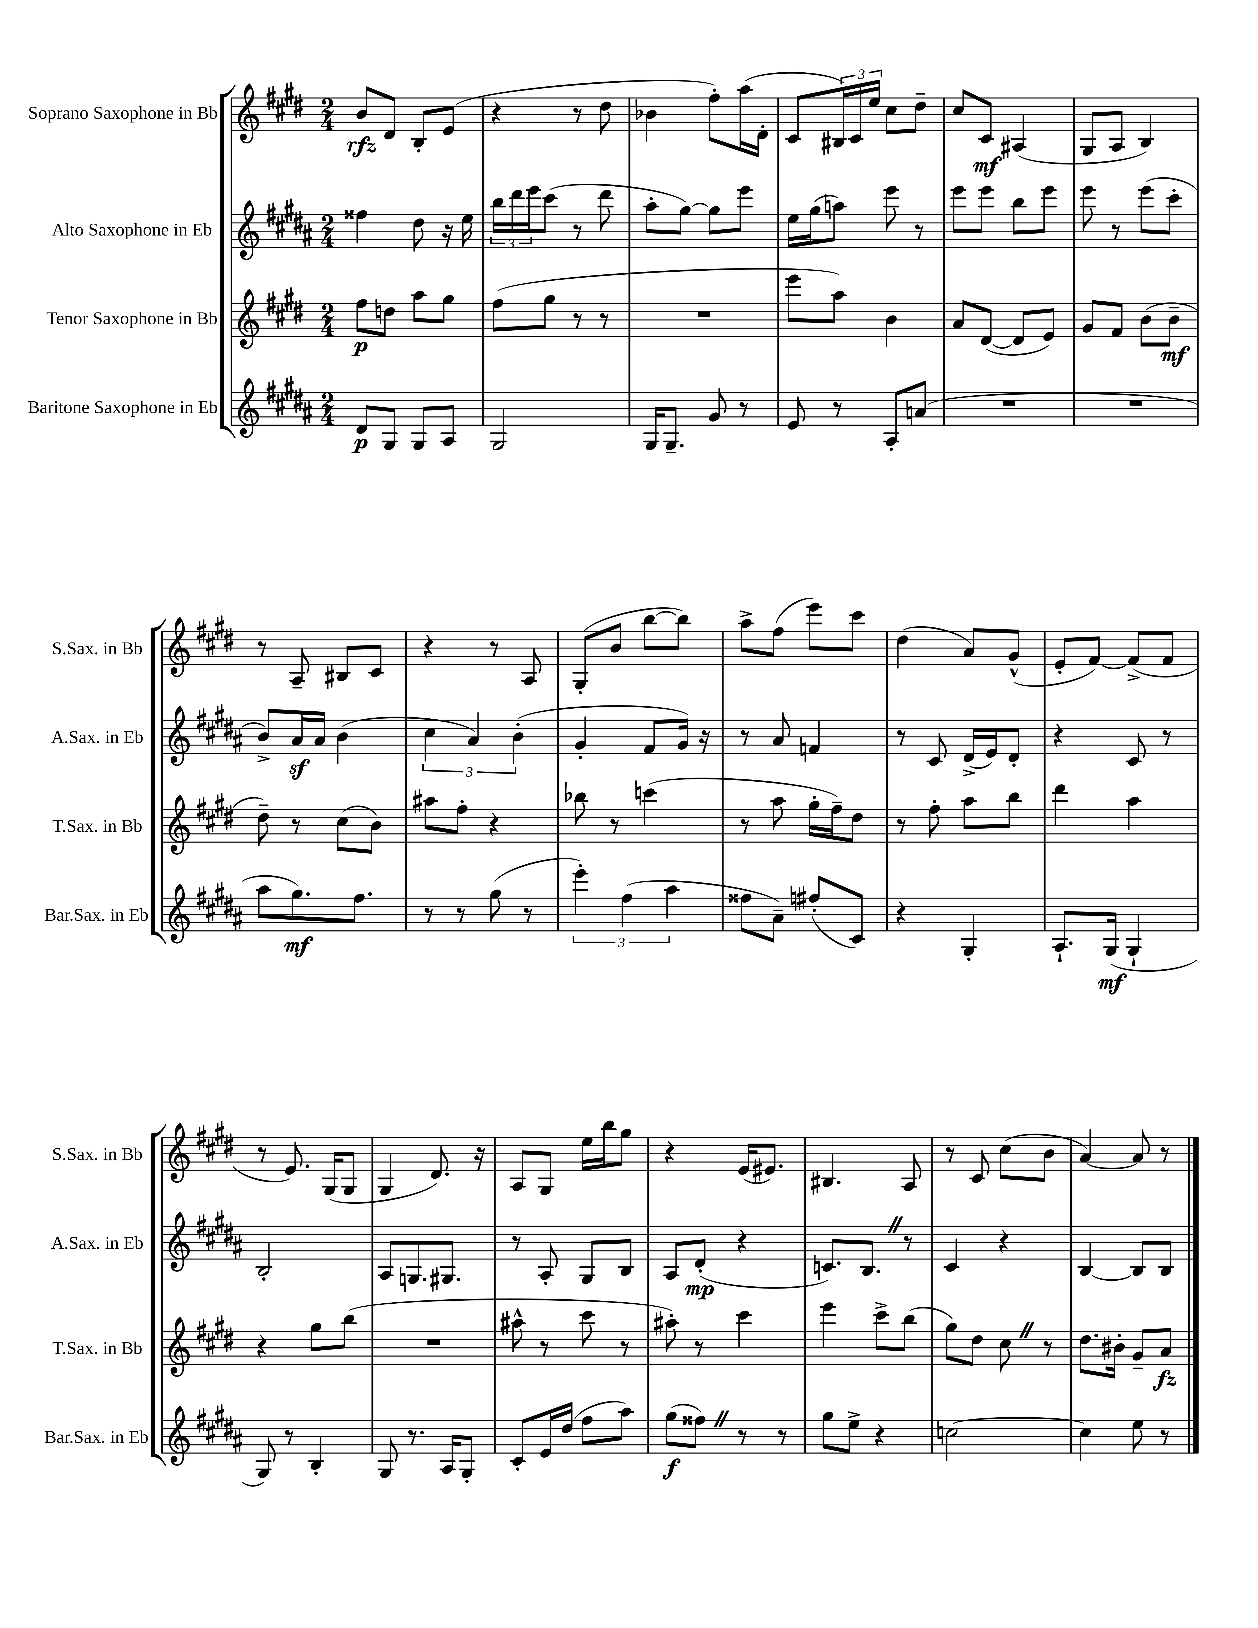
<<
\new StaffGroup <<
\new Staff = "s0" \with { instrumentName = "Soprano Saxophone in Bb" shortInstrumentName = "S.Sax. in Bb" } {
    \clef treble \key e \major \numericTimeSignature \time 2/4
    b'8\rfz dis'8 b8-. e'8( |
    r4 r8 dis''8 |
    bes'4 fis''8-.) a''16( dis'16-. |
    cis'8 \tuplet 3/2 { bis16) cis'16 e''16 } cis''8 dis''8-- |
    cis''8 cis'8\mf ais4( |
    gis8 a8 b4) |
    r8 a8-- bis8 cis'8 |
    r4 r8 a8 |
    gis8-.( b'8 b''8~ b''8) |
    a''8-> fis''8( e'''8) cis'''8 |
    dis''4( a'8) gis'8-^( |
    e'8-. fis'8~) fis'8->( fis'8 |
    r8 e'8.) gis16( gis8 |
    gis4 dis'8.) r16 |
    a8 gis8 e''16 b''16 gis''8 |
    r4 e'16( eis'8.) |
    bis4. a8 |
    r8 cis'8 cis''8( b'8 |
    a'4~) a'8 r8 \bar "|." |
}
\new Staff = "s1" \with { instrumentName = "Alto Saxophone in Eb" shortInstrumentName = "A.Sax. in Eb" } {
    \clef treble \key b \major \numericTimeSignature \time 2/4
    fisis''4 dis''8 r16 e''16 |
    \tuplet 3/2 { b''16 dis'''16 e'''16 } cis'''8( r8 dis'''8 |
    ais''8-. gis''8~) gis''8 e'''8 |
    e''16 gis''16( a''8) e'''8 r8 |
    e'''8 e'''8 b''8 e'''8 |
    e'''8 r8 e'''8( cis'''8-. |
    b'8->) ais'16\sf ais'16 b'4( |
    \tuplet 3/2 { cis''4 ais'4) b'4-.( } |
    gis'4-. fis'8 gis'16) r16 |
    r8 ais'8 f'4 |
    r8 cis'8 dis'16->( e'16) dis'8-. |
    r4 cis'8 r8 |
    b2-. |
    ais8 g8. gis8. |
    r8 ais8-. gis8 b8 |
    ais8 dis'8-.\mp( r4 |
    c'8.) b8. \once \override BreathingSign.text = \markup { \musicglyph "scripts.caesura.straight" } \breathe r8 |
    cis'4 r4 |
    b4~ b8 b8 \bar "|." |
}
\new Staff = "s2" \with { instrumentName = "Tenor Saxophone in Bb" shortInstrumentName = "T.Sax. in Bb" } {
    \clef treble \key e \major \numericTimeSignature \time 2/4
    fis''8\p d''8 a''8 gis''8 |
    fis''8( gis''8 r8 r8 |
    R2 |
    e'''8 a''8) b'4 |
    a'8 dis'8~( dis'8 e'8) |
    gis'8 fis'8 b'8( b'8--\mf |
    dis''8--) r8 cis''8( b'8) |
    ais''8 fis''8-. r4 |
    bes''8 r8 c'''4( |
    r8 a''8 gis''16-. fis''16--) dis''8 |
    r8 fis''8-. a''8 b''8 |
    dis'''4 a''4 |
    r4 gis''8 b''8( |
    R2 |
    ais''8-^ r8 cis'''8 r8 |
    ais''8-.) r8 cis'''4 |
    e'''4 cis'''8-> b''8( |
    gis''8) dis''8 cis''8 \once \override BreathingSign.text = \markup { \musicglyph "scripts.caesura.straight" } \breathe r8 |
    dis''8. bis'16-. gis'8-- a'8\fz \bar "|." |
}
\new Staff = "s3" \with { instrumentName = "Baritone Saxophone in Eb" shortInstrumentName = "Bar.Sax. in Eb" } {
    \clef treble \key b \major \numericTimeSignature \time 2/4
    dis'8\p gis8 gis8 ais8 |
    gis2 |
    gis16 gis8.-- gis'8 r8 |
    e'8 r8 ais8-. a'8( |
    R2 |
    R2 |
    ais''8 gis''8.\mf) fis''8. |
    r8 r8 gis''8( r8 |
    \tuplet 3/2 { e'''4-.) fis''4( ais''4 } |
    fisis''8 ais'8--) fis''8-.( cis'8) |
    r4 gis4-. |
    ais8.-! gis16\mf( gis4-! |
    gis8) r8 b4-. |
    gis8 r8. ais16 gis8-. |
    cis'8-. e'16 dis''16( fis''8 ais''8) |
    gis''8\f( fisis''8) \once \override BreathingSign.text = \markup { \musicglyph "scripts.caesura.straight" } \breathe r8 r8 |
    gis''8 e''8-> r4 |
    c''2~ |
    c''4 e''8 r8 \bar "|." |
}
>>
>>
\layout { \context { \Score \remove "Bar_number_engraver" } }
